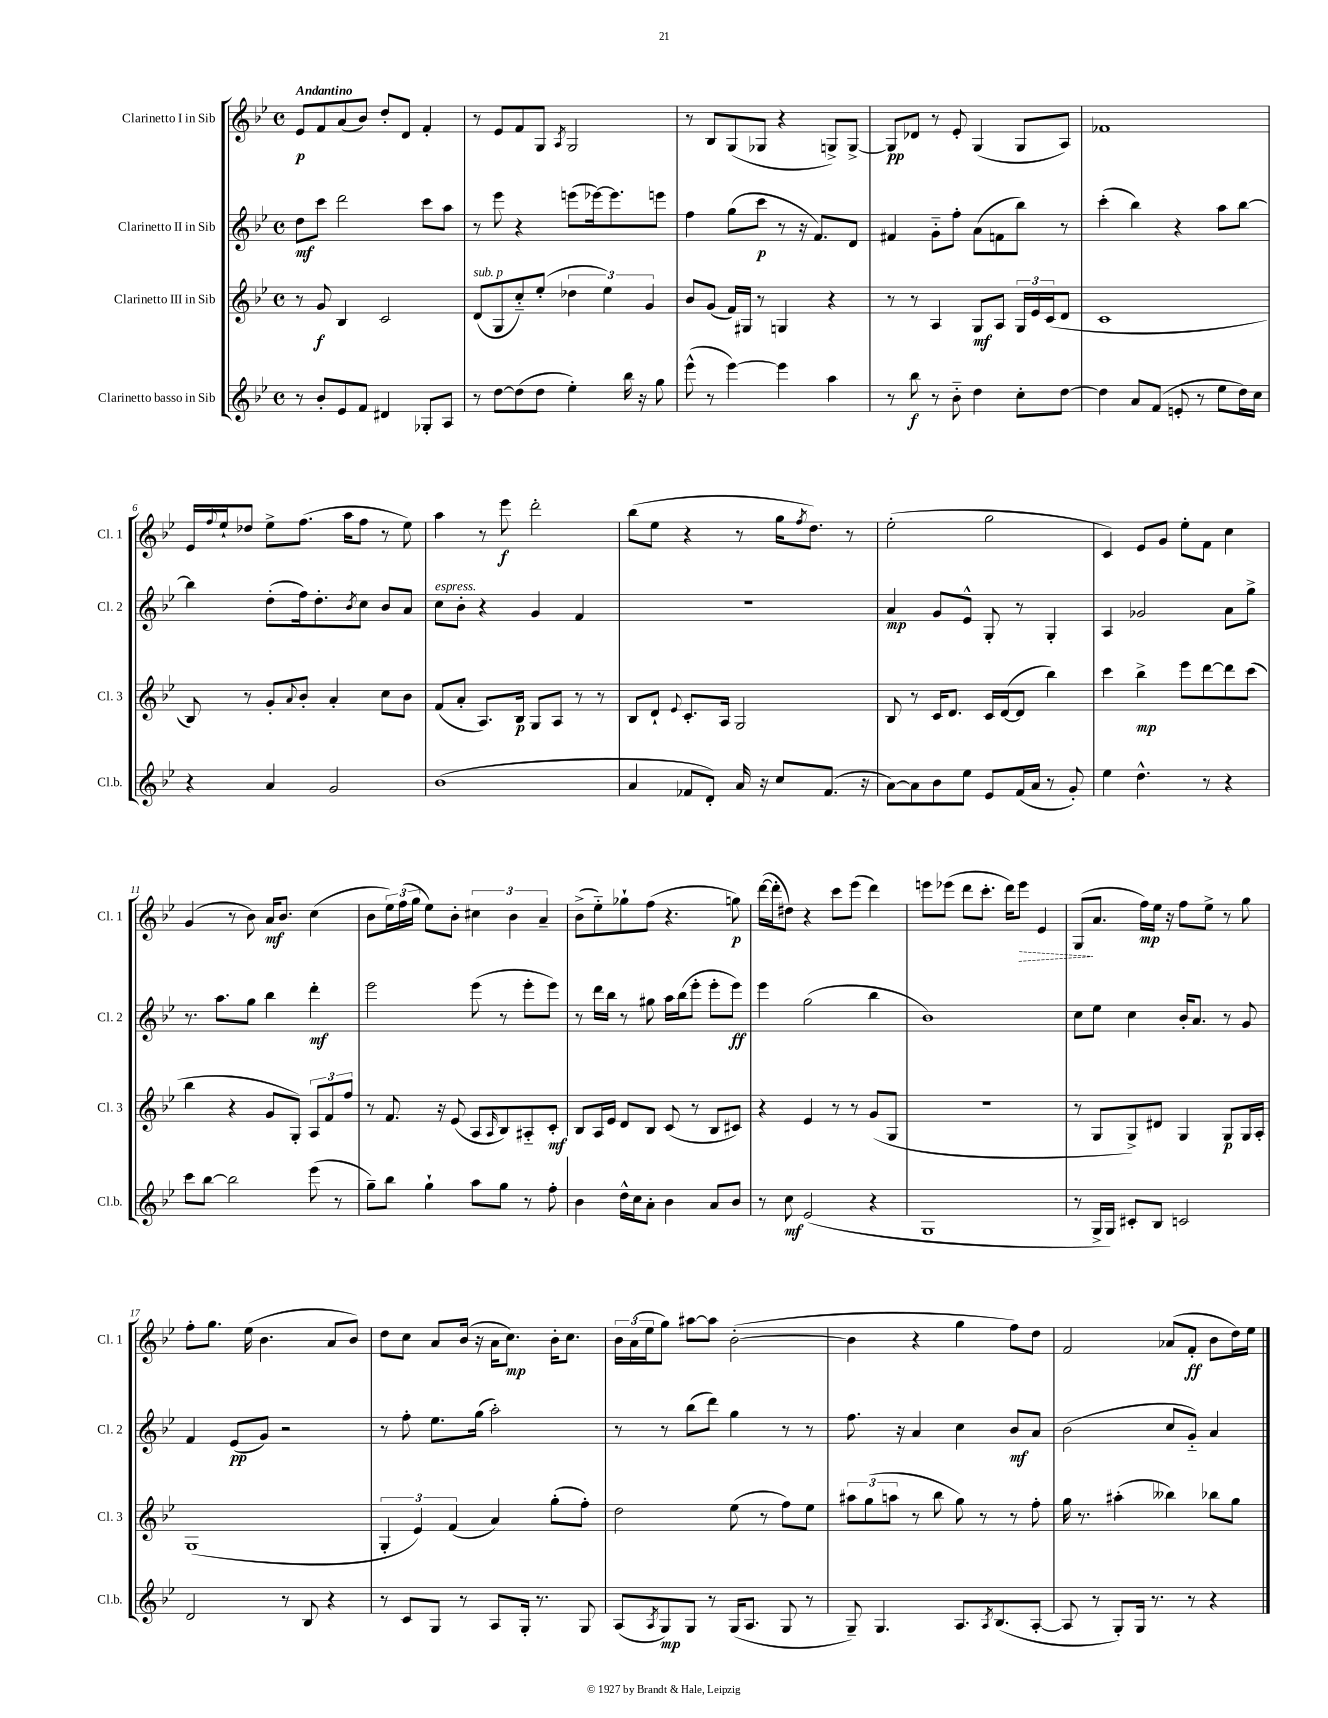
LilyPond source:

<<
\new StaffGroup <<
\new Staff = "s0" \with { instrumentName = "Clarinetto I in Sib" shortInstrumentName = "Cl. 1" } {
    \clef treble \key bes \major \defaultTimeSignature \time 4/4 \tempo "Andantino"
    ees'8\p f'8 a'8( bes'8) d''8-. d'8 f'4-. |
    r8 ees'8 f'8 g8 \acciaccatura { a8 } g2 |
    r8 bes8 g8( ges8 r4 g8->) g8~-> |
    g8\pp des'8 r8 ees'8-. g4( g8 a8) |
    fes'1 |
    ees'16 \appoggiatura { f''8 } ees''16-! des''8 ees''8-> f''8.( a''16 f''8 r8 ees''8) |
    a''4 r8 ees'''8\f d'''2-. |
    bes''8( ees''8 r4 r8 g''16 \acciaccatura { f''8 } d''8.) r8 |
    ees''2-.( g''2 |
    c'4) ees'8 g'8 ees''8-. f'8 c''4 |
    g'4( r8 bes'8) a'16\mf bes'8. c''4( |
    bes'8 \tuplet 3/2 { ees''16) f''16( g''16 } ees''8) bes'8-. \tuplet 3/2 { cis''4 bes'4 a'4-- } |
    bes'8->( ees''8-_) ges''8-! f''8( r4. g''8\p) |
    d'''16~( d'''16-. dis''8) r4 c'''8 ees'''8( d'''4) |
    e'''8 ees'''8( d'''8 c'''8.-. d'''16) \once \override Hairpin.style = #'dashed-line ees'''8\> ees'4 |
    g8\!( a'8. f''16\mp) ees''16 r16 f''8 ees''8-> r8 g''8 |
    f''8-. g''8. ees''16( bes'4. a'8 bes'8) |
    d''8 c''8 a'8 bes'16( r16 a'16 c''8.\mp) bes'16-. c''8. |
    \tuplet 3/2 { bes'16 a'16( ees''16 } g''8) ais''8~ ais''8 bes'2~-.( |
    bes'4 r4 g''4 f''8) d''8 |
    f'2 aes'8( f'8-.\ff bes'8 d''16) ees''16 \bar "|." |
}
\new Staff = "s1" \with { instrumentName = "Clarinetto II in Sib" shortInstrumentName = "Cl. 2" } {
    \clef treble \key bes \major \defaultTimeSignature \time 4/4
    d''8\mf c'''8 d'''2 c'''8 a''8 |
    r8 ees'''8 r4 e'''8( ees'''16~) ees'''8. e'''8 |
    f''4 g''8( c'''8\p r8 r16 f'8.) d'8 |
    fis'4 g'8-_ f''8-. a'8( f'8 bes''8) r8 |
    c'''4-.( bes''4) r4 a''8 bes''8~ |
    bes''4 d''8-.( f''16) d''8.-. \acciaccatura { bes'8 } c''8 bes'8 a'8 |
    c''8^\markup { \italic "espress." } bes'8-. r4 g'4 f'4 |
    R1 |
    a'4\mp g'8 ees'8-^ g8-. r8 g4-. |
    a4 ges'2 a'8 g''8-> |
    r8. a''8. g''8 bes''4 d'''4-.\mf |
    ees'''2 ees'''8( r8 ees'''8-. ees'''8) |
    r8 d'''16 bes''16 r8 gis''8 a''16 bes''16( ees'''8-. ees'''8-. ees'''8\ff) |
    ees'''4 g''2( bes''4 |
    bes'1) |
    c''8 ees''8 c''4 bes'16-. a'8. r8 g'8 |
    f'4 ees'8\pp( g'8) r2 |
    r8 f''8-. ees''8. g''16( a''2-.) |
    r8 r8 bes''8( d'''8) g''4 r8 r8 |
    f''8. r16 a'4 c''4 bes'8\mf a'8 |
    bes'2( c''8 g'8-_) a'4 \bar "|." |
}
\new Staff = "s2" \with { instrumentName = "Clarinetto III in Sib" shortInstrumentName = "Cl. 3" } {
    \clef treble \key bes \major \defaultTimeSignature \time 4/4
    r8 g'8\f bes4 c'2 |
    d'8^\markup { \italic "sub. p" }( g8 c''8-_) ees''8-.( \tuplet 3/2 { des''4 ees''4) g'4 } |
    bes'8 g'8( f'16) gis16 r8 g4 r4 |
    r8 r8 a4 g8\mf a8 \tuplet 3/2 { g16 ees'16 c'16( } d'8 |
    c'1 |
    bes8) r8 g'8-. \appoggiatura { a'8 } bes'8-. a'4-. c''8 bes'8 |
    f'8( a'8-. a8.) bes16\p g8 a8 r8 r8 |
    bes8 d'8-! \appoggiatura { ees'8 } c'8.-. a16 g2 |
    bes8 r8 c'16 d'8. c'16 d'16~( d'8 bes''4) |
    c'''4 bes''4->\mp ees'''8 d'''8~ d'''8 c'''8( |
    bes''4 r4 g'8 g8-.) \tuplet 3/2 { a8 f'8 f''8 } |
    r8 f'8. r16 ees'8( a8 \grace { a16 } bes8) ais8-_ c'8-.\mf |
    bes8 a16 ees'16 d'8 bes8 c'8( r8 bes8 cis'8) |
    r4 ees'4 r8 r8 g'8( g8 |
    R1 |
    r8 g8 g8->) dis'8 g4 g8\p g16 a16-. |
    g1( |
    \tuplet 3/2 { g4-. ees'4) f'4( } a'4) g''8-.( f''8-.) |
    d''2 ees''8( r8 f''8) ees''8 |
    \tuplet 3/2 { ais''8 g''8( a''8 } r8 bes''8 g''8) r8 r8 f''8-. |
    g''16 r8. ais''4-.( beses''4) bes''8 g''8 \bar "|." |
}
\new Staff = "s3" \with { instrumentName = "Clarinetto basso in Sib" shortInstrumentName = "Cl.b." } {
    \clef treble \key bes \major \defaultTimeSignature \time 4/4
    r8 bes'8-. ees'8 f'8 dis'4 ges8-. a8 |
    r8 d''8~ d''8( d''8 ees''4-.) bes''16 r16 g''8 |
    ees'''8-^( r8 ees'''4~) ees'''4 a''4 |
    r8 bes''8\f r8 bes'8-_ d''4 c''8-. d''8~ |
    d''4 a'8 f'8( e'8-. r8 ees''8 d''16) c''16 |
    r4 a'4 g'2 |
    bes'1( |
    a'4 fes'8 d'8-.) a'16 r16 c''8 fes'8.( r16 |
    a'8~) a'8 bes'8 ees''8 ees'8 f'16( a'16 r8 g'8-.) |
    ees''4 d''4.-^ r8 r4 |
    c'''8 bes''8~ bes''2 ees'''8( r8 |
    g''8--) bes''8 g''4-! a''8 g''8 r8 f''8-. |
    bes'4 d''16-^ c''16 a'8-. bes'4 a'8 bes'8 |
    r8 c''8\mf ees'2( r4 |
    g1 |
    r8 g16-> g16) cis'8-. bes8 c'2 |
    d'2 r8 bes8 r4 |
    r8 c'8 g8 r8 a8 g16-. r8. g8 |
    a8( \acciaccatura { a8 } g8\mp) g8 r8 g16( a8. g8 r8 |
    g8--) g4. a8. \acciaccatura { a8 } bes8.( a8~-. |
    a8 r8 g8-.) g16 r8. r8 r4 \bar "|." |
}
>>
>>
